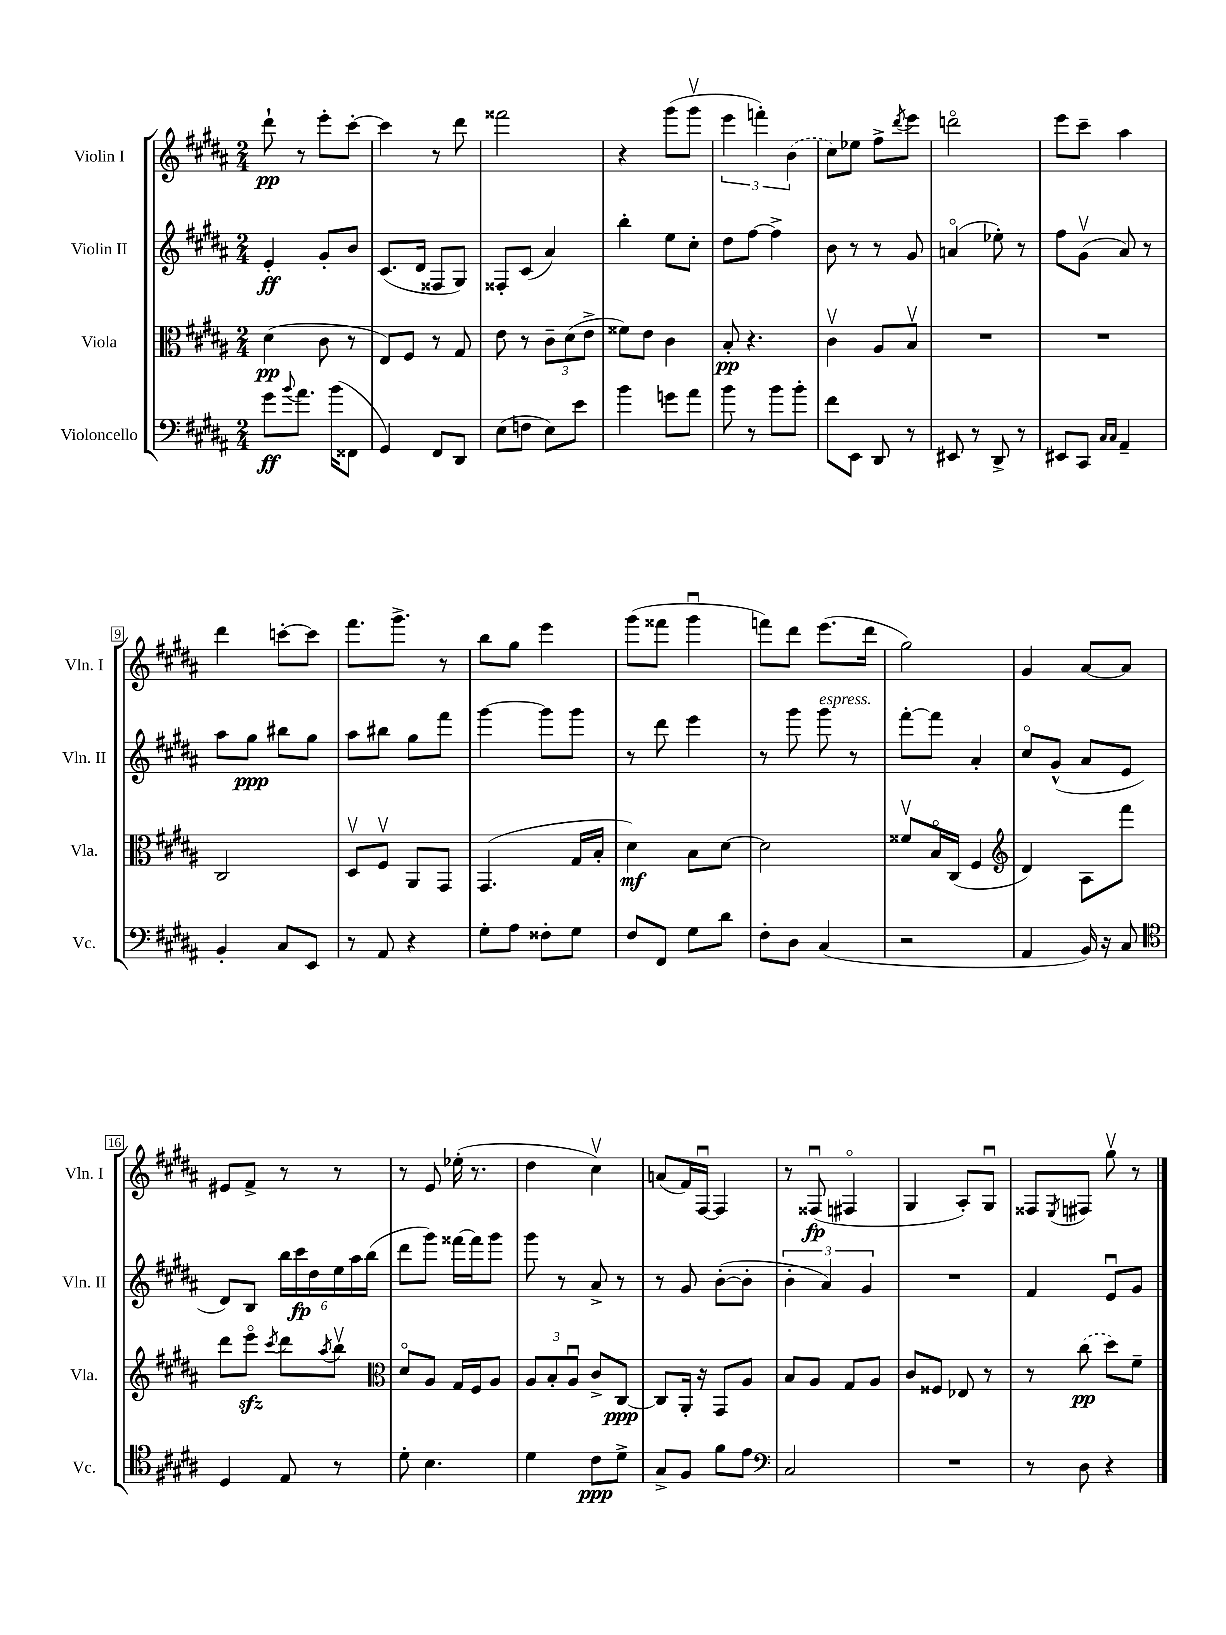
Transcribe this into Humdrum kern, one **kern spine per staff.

**kern	**kern	**kern	**kern
*staff4	*staff3	*staff2	*staff1
*clefF4	*clefC3	*clefG2	*clefG2
*k[f#c#g#d#a#]	*k[f#c#g#d#a#]	*k[f#c#g#d#a#]	*k[f#c#g#d#a#]
*M2/4	*M2/4	*M2/4	*M2/4
8g#	(4d#	4e'	8ddd#`
8qqb	.	.	.
8.a#	.	.	8r
.	8c#	8g#'	8eee'
(16b	.	.	.
8FF##	8r	8b	[8ccc#'
=	=	=	=
4GG#)	8E)	(8.c#	4ccc#]
.	8F#	.	.
.	.	16d#	.
8FF#	8r	8F##	8r
8DD#	8G#	8G#)	8ddd#
=	=	=	=
(8E	8e	8F##'	2fff##
8F	8r	(8c#	.
8E)	12c#~	4a#)	.
.	(12d#	.	.
8e	.	.	.
.	12e^	.	.
=	=	=	=
4b	8f##)	4bb'	4r
.	8e	.	.
8g	4c#	8ee	(8ggg#
8a#	.	8cc#'	8ggg#v
=	=	=	=
8b	8B'	8dd#	6eee
8r	4.r	[8ff#	.
.	.	.	6fff')
8b	.	4ff#^]	.
.	.	.	(6b
8b'	.	.	.
=	=	=	=
8f#	4c#v	8b	8cc#)
8EE	.	8r	8ee-
8DD#	8A#	8r	8ff#^
.	.	.	8qddd#
8r	8Bv	8g#	8eee
=	=	=	=
8EE#	2r	(4ao	2dddo
8r	.	.	.
8DD#^	.	8ee-')	.
8r	.	8r	.
=	=	=	=
8EE#	2r	8ff#	8eee
8CC#	.	(8g#v	8ccc#~
16qqC#	.	.	.
16qqC#	.	.	.
4AA#~	.	8a#)	4aa#
.	.	8r	.
=	=	=	=
4BB'	2C#	8aa#	4ddd#
.	.	8gg#	.
8C#	.	8bb#	[8ccc'
8EE	.	8gg#	8ccc]
=	=	=	=
8r	8D#v	8aa#	8.fff#
8AA#	8F#v	8bb#	.
.	.	.	8.ggg#^
4r	8AA#	8gg#	.
.	8GG#	8fff#	8r
=	=	=	=
8G#'	(4.GG#	[4ggg#	8bb
8A#	.	.	8gg#
8F##'	.	8ggg#]	4eee
8G#	16G#	8ggg#	.
.	16B'	.	.
=	=	=	=
8F#	4d#)	8r	(8ggg#
8FF#	.	8ddd#	8fff##
8G#	8B	4eee	4ggg#u
8d#	[8d#	.	.
=	=	=	=
8F#'	2d#]	8r	8fff)
8D#	.	8ggg#	8ddd#
(4C#	.	8ggg#	(8.eee
.	.	8r	.
.	.	.	16ddd#
=	=	=	=
2r	8f##v	[8fff#'	2gg#)
.	16Bo	8fff#]	.
.	(16C#	.	.
.	4F#	4a#'	.
=	=	=	=
*	*clefG2	*	*
4AA#	4d#)	8cc#o	4g#
.	.	(8g#^^	.
16BB)	8A#	8a#	[8a#
16r	.	.	.
8C#	8fff#	8e	8a#]
=	=	=	=
*clefC4	*	*	*
4D#	8ddd#	8d#)	8e#
.	8eeeo	8B	8f#^
.	8qccc#	.	.
8E	8ddd#	24bb	8r
.	.	24ccc#	.
.	.	24dd#	.
.	8qaa#	.	.
8r	8bbv	24ee	8r
.	.	24aa#	.
.	.	(24bb	.
=	=	=	=
*	*clefC3	*	*
8d#'	8d#o	8ddd#	8r
4.B	8A#	8ggg#)	8e
.	16G#	[16fff##	(16ee-'
.	16F#	16fff##]	8.r
.	8A#	8ggg#	.
=	=	=	=
4d#	12A#	8ggg#	4dd#
.	12B'	.	.
.	.	8r	.
.	12A#u	.	.
8c#	8c#^	8a#^	4cc#v)
8d#^	[8C#	8r	.
=	=	=	=
8G#^	8C#]	8r	(8a
8F#	16AA#'	8g#	16f#)
.	16r	.	[16F#u
8f#	8GG#	([8b'	4F#]
8e	8A#	8b']	.
=	=	=	=
*clefF4	*	*	*
2C#	8B	6b'	8r
.	8A#	.	(8F##u
.	.	6a#)	.
.	8G#	.	4F#o
.	.	6g#	.
.	8A#	.	.
=	=	=	=
2r	8c#	2r	4G#
.	8F##	.	.
.	8E-	.	8A#')
.	8r	.	8G#u
=	=	=	=
8r	8r	4f#	8F##
.	.	.	8qE
8D#	(8cc#	.	8F#
4r	8dd#)	8eu	8gg#v
.	8f#~	8g#	8r
==	==	==	==
*-	*-	*-	*-
